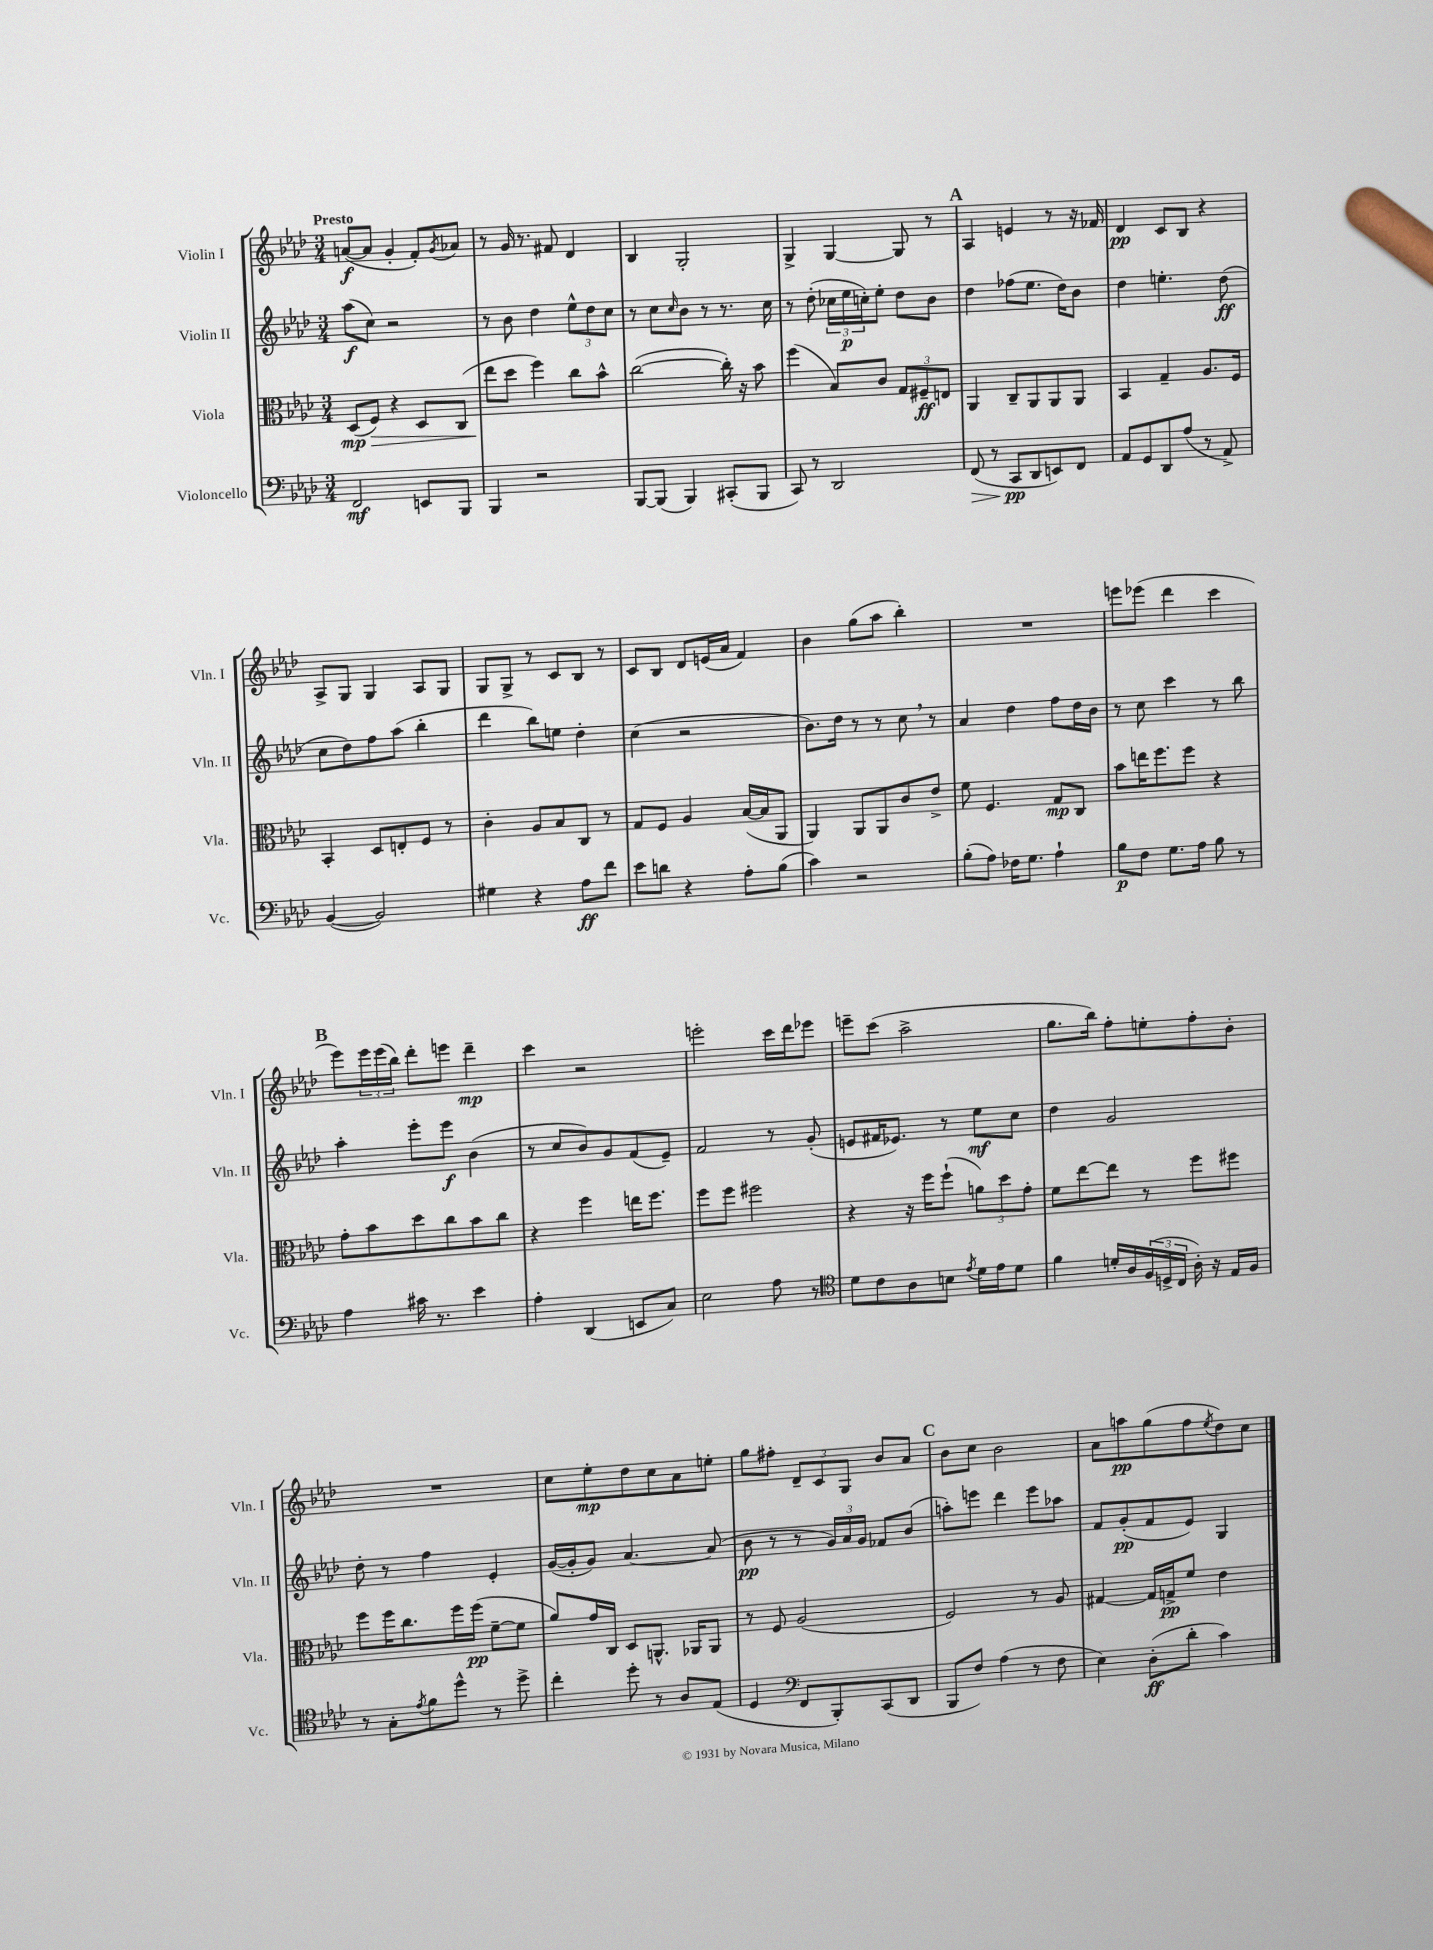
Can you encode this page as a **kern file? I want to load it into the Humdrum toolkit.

**kern	**kern	**kern	**kern
*staff4	*staff3	*staff2	*staff1
*clefF4	*clefC3	*clefG2	*clefG2
*k[b-e-a-d-]	*k[b-e-a-d-]	*k[b-e-a-d-]	*k[b-e-a-d-]
*M3/4	*M3/4	*M3/4	*M3/4
2FF	(8D-	(8aa-	([8a
.	8F)	8cc)	8a]
.	4r	2r	4g'
8EE	8D-	.	8f')
.	.	.	8qg
8BBB-	(8C	.	8a-
=	=	=	=
4BBB-	8ee-	8r	8r
.	8dd-	8b-	16g
.	.	.	8.r
2r	4ff)	4dd-	.
.	.	.	8f#
.	8cc	12ee-^^	4d-
.	.	12dd-	.
.	8b-^^	.	.
.	.	12cc	.
=	=	=	=
[8BBB-	([2cc	8r	4B-
(8BBB-]	.	8cc	.
.	.	16qqcc	.
4BBB-)	.	8b-	2G'
.	.	8r	.
(8CC#'	16cc'])	8.r	.
.	16r	.	.
8BBB-	8b-	.	.
.	.	16cc	.
=	=	=	=
8CC)	(4ff	8r	4G^
8r	.	(8dd-'	.
2DD-	8B-)	24cc-	[4G
.	.	24ee-	.
.	.	24cc')	.
.	8c	8ee-'	.
.	12G	8dd-	8G]
.	12F#~	.	.
.	.	8b-	8r
.	12E	.	.
=	=	=	=
(8FF	4AA-	4dd-	4A-
8r	.	.	.
8CC	8C~	(8ff-	4e
8DD-	8AA-	8.ee-	.
8EE)	8AA-	.	8r
.	.	16dd-)	.
8FF	8AA-	8b-	16r
.	.	.	16f-
=	=	=	=
8AA-	4BB-	4dd-	4d-
8GG	.	.	.
8DD-	4G~	4.ee'	8c
(8A-	.	.	8B-
8r	8.A-	.	4r
8AA-^)	.	(8dd-	.
.	16F	.	.
=	=	=	=
([4BB-	4BB-'	8cc	8A-^
.	.	8dd-)	8G
2BB-])	8D-	8ff	4G
.	8E'	(8aa-	.
.	8F	4bb-'	8A-
.	8r	.	8G
=	=	=	=
4G#	4c'	4ddd-	8G
.	.	.	8G^
4r	8A-	8bb-)	8r
.	8B-	8ee	8c
8A-	8C	4dd-'	8B-
8f	8r	.	8r
=	=	=	=
8e-	8G	(4cc	8c
8d	8F	.	8B-
4r	4A-	2r	8d-
.	.	.	(16e
.	.	.	16a-
8A-'	([16B-	.	4f)
.	16B-]	.	.
(8B-	8AA-	.	.
=	=	=	=
4c)	4AA-)	8.b-)	4b-
.	.	16dd-	.
2r	8AA-	8r	(8gg
.	8AA-	8r	8aa-
.	8c	8cc	4bb-')
.	8e-^	8r	.
=	=	=	=
(8B-'	8f	4a-	2.r
8A-)	4.F	.	.
16F-	.	4dd-	.
8.G	.	.	.
4A-`	8G	8ff	.
.	8C	16dd-	.
.	.	16b-	.
=	=	=	=
8B-	8b-	8r	8eee
8F	16ee	8cc	(8eee-
.	8.ff	.	.
8.G	.	4ccc	4ddd-
.	8ff	.	.
16A-	.	.	.
8B-	4r	8r	4ccc
8r	.	8bb-	.
=	=	=	=
4A-	8g'	4aa-'	8eee-)
.	8b-	.	24eee-
.	.	.	(24eee-
.	.	.	24bb-)
16c#	8dd-	8eee-'	8ddd-'
8.r	.	.	.
.	8cc	8eee-	8eee
4e-	8b-	(4b-	4ddd-~
.	8cc	.	.
=	=	=	=
4A-'	4r	8r	4ccc
.	.	8cc	.
(4DD-	4ff	8b-)	2r
.	.	8g	.
8EE	16ee	(8f	.
.	8.ff	.	.
8C)	.	8e-~)	.
=	=	=	=
2E-	8ff	2f	2eee'
.	8ff	.	.
.	2ff#	.	.
8A-	.	8r	16ccc
.	.	.	16ddd-
8r	.	(8g'	8eee-
=	=	=	=
*clefC4	*	*	*
8d-	4r	8e	8eee~
8c	.	16f#	(8ccc
.	.	8.e-)	.
8A-	16r	.	2aa-^
.	16ff	.	.
8B	(8ff`	8r	.
8qe-	.	.	.
16d-	12a)	8ee-	.
16e-	.	.	.
.	12dd-	.	.
8d-	.	8cc	.
.	12g'	.	.
=	=	=	=
4f	8f	4dd-	8.gg
.	[8ee-	.	.
.	.	.	16bb-)
16d'	8ee-]	2g	8ff'
16A-	.	.	.
(24F	8r	.	8ee'
24D^	.	.	.
24C	.	.	.
16A-')	8ff	.	8ff'
16r	.	.	.
16E-	8ff#	.	8b-'
16F	.	.	.
=	=	=	=
8r	8ff	8dd-'	2.r
8G'	16ff	8r	.
.	8.cc	.	.
8qe-	.	.	.
8f	.	4ff	.
8dd-^^	16ff	.	.
.	(16ff	.	.
8r	[8f~	4e-'	.
8dd-^	8f]	.	.
=	=	=	=
4cc'	8a-)	([16g	8cc
.	.	16g']	.
.	16g	8g)	8ee-'
.	16C	.	.
8dd-'	8D-	[4.a-	8dd-
8r	8.AA^^	.	8cc
8A-	.	.	8a-
.	16AA-	.	.
(8E-	8AA-	(8a-]	8ee'
=	=	=	=
4D-	8r	8b-	8gg
.	8F	8r	8ff#'
*clefF4	*	*	*
8FF	(2A-	8r	12d-~
.	.	.	12c
8BBB-')	.	24g)	.
.	.	24a-	12G
.	.	24g	.
(8CC	.	8f-	8b-
8DD-	.	(8b-	8a-
=	=	=	=
8BBB-	2F)	8aa')	8b-
8F)	.	8eee	8cc
(4A-	.	4ddd-	2b-
8r	8r	8eee	.
8F	8A-	8aa-	.
=	=	=	=
4E-)	[4G#	8f	8a-
.	.	(8g'	8aa
(8D-'	16G#]	8f	(8gg
.	16G^	.	.
8d-'	8f	8e-)	8ff
.	.	.	8qee-
4c)	4e-	4G	8dd-)
.	.	.	8cc
==	==	==	==
*-	*-	*-	*-
